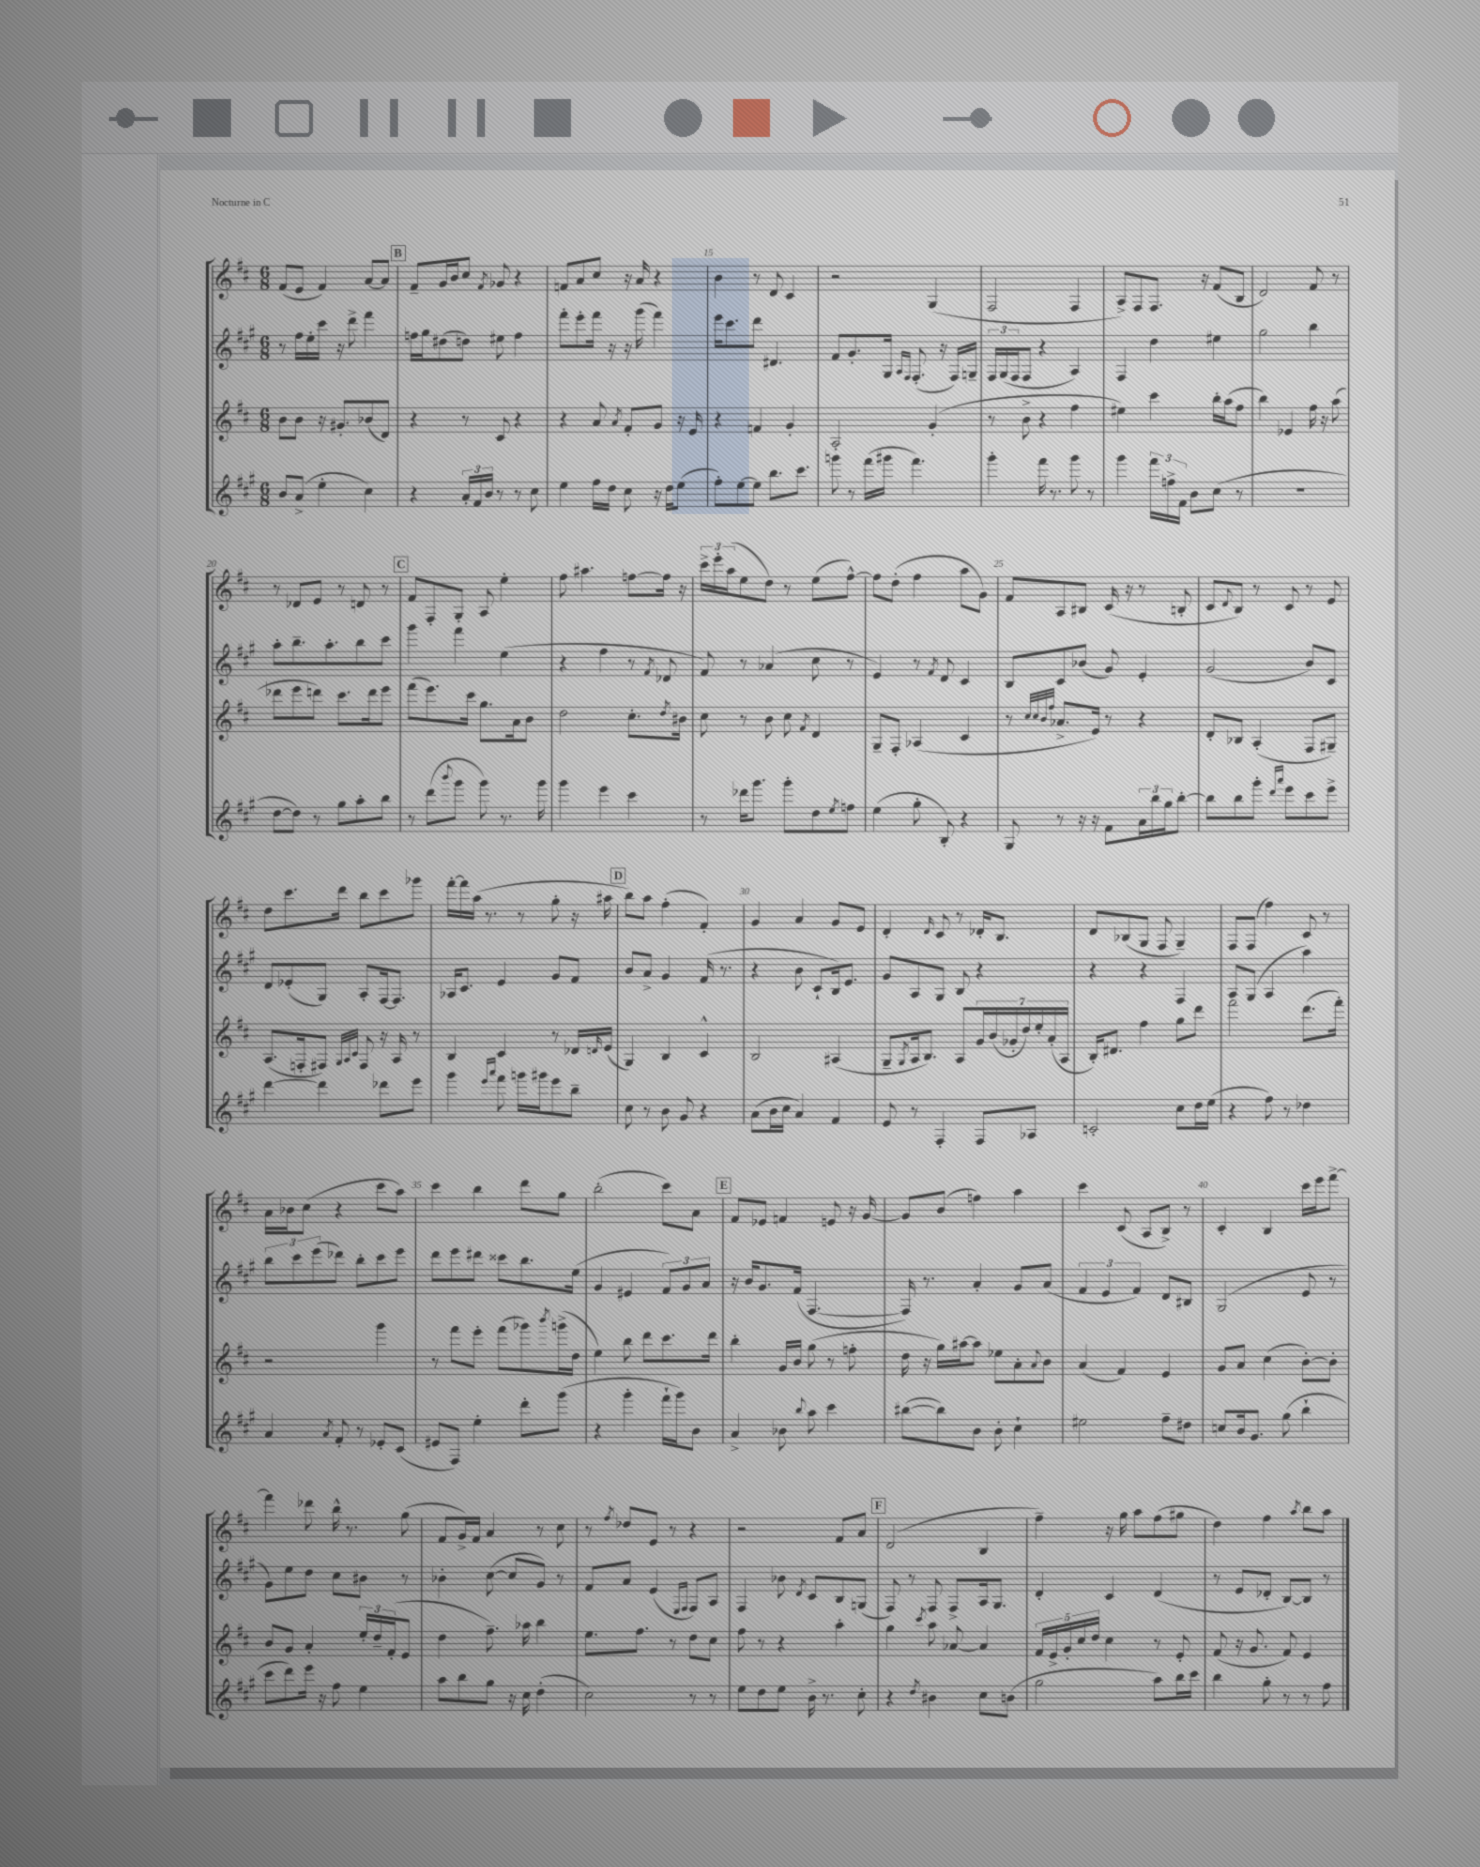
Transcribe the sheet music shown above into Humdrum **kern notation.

**kern	**kern	**kern	**kern
*staff4	*staff3	*staff2	*staff1
*clefG2	*clefG2	*clefG2	*clefG2
*k[f#c#g#]	*k[f#c#]	*k[f#c#g#]	*k[f#c#]
*M6/8	*M6/8	*M6/8	*M6/8
8b	8b	8r	(8f#
(8a^	8b	16ff#	8e
.	.	16ee'	.
4ee'	16r	16ccc#	4f#)
.	8.g#'	16r	.
.	.	8ddd^	.
4cc#)	(8b-	4fff#	[8a
.	8d)	.	8a]
=	=	=	=
4r	4r	16ff	8f#~
.	.	16gg#	.
.	.	(8dd#	16g
.	.	.	16b
24a'	8r	8dd)	8cc#
24f#	.	.	.
24b	.	.	.
.	.	.	8qf#
8r	8c#	8ee#	8g-
8r	4r	4ff	4r
8cc#	.	.	.
=	=	=	=
4ee	4r	8fff#'	8f
.	.	8eee'	8a
16ff#	8a	16fff#	8cc#
16dd	.	16r	.
.	8qa	.	.
8cc#	8f#'	16r	16r
.	.	(16ggg#	16a
16r	8g	4fff#)	4r
16dd	.	.	.
(8ee	16r	.	.
.	16e	.	.
=	=	=	=
8ff#')	4r	16eee	4b
.	.	8.ccc#	.
[8ee	.	.	.
8ee]	4f	8ddd	8r
8.bb	.	4.d#	8d
.	4g'	.	4c#
8.ccc#	.	.	.
=	=	=	=
8ggg	2A'	8f#	2r
8r	.	8.g#'	.
(16fff#	.	.	.
16ggg#	.	16G#	.
.	.	16qqA	.
.	.	16qqF#	.
4.fff#)	.	(8.F#'	.
.	(4g'	.	(4G
.	.	16r	.
.	.	16F#)	.
.	.	16G~	.
=	=	=	=
4ggg#'	8r	24F#	2F#
.	.	(24G#	.
.	.	24F#	.
.	8b^	8F#	.
16fff#	4r	4r	.
8.r	.	.	.
8ggg#	4ff#	4A)	4F#
8r	.	.	.
=	=	=	=
4ggg#	4ee#)	4F#	8A^)
.	.	.	8F#
24fff#	4ccc#	4dd	8.F#
24ff^	.	.	.
24f#	.	.	.
8b	.	.	.
.	.	.	16r
(8cc#	16bb'	4ee#	(8f#
.	(16aa	.	.
8r	8ff#	.	8B
=	=	=	=
2.r	4bb)	2gg#	2d)
.	4e-	.	.
.	16ff#	4bb	8f#
.	16r	.	.
.	(8aa	.	8r
=	=	=	=
[8dd	8ddd-	8aa'	8r
8dd])	8eee	8.bb~	8d-
8r	8ddd)	.	8e
.	.	8.aa'	.
8gg#	8.ccc#	.	8r
8aa'	.	8bb	8d
.	16ddd	.	.
8bb	8eee	8ccc#	8r
=	=	=	=
8r	(8fff#	4ggg#	8f#
(8ddd	8.eee)	.	8F#'
8qqbbb	.	.	.
8ggg#	.	4fff#	8G'
.	16ccc#	.	.
8ggg#)	8.gg	.	8A
8.r	.	(4ee	4ee'
.	16a	.	.
.	8b	.	.
16ggg#	.	.	.
=	=	=	=
4ggg#	2dd	4r	8ff#
.	.	.	4.aa#
4eee	.	4ff#	.
4ccc#	8.cc#'	8r	[8ff
.	.	8qf#	.
.	.	8d-	16ff]
.	8qdd	.	.
.	16b#	.	16r
=	=	=	=
8r	8cc#	8f#)	24ccc#^
.	.	.	24eee'
.	.	.	(24aa
16ddd-	8r	8r	8ee
8.ggg#	.	.	.
.	8b	(4a-	8dd)
8ggg#'	8cc#	.	8r
.	8qf#	.	.
8dd	4d	8cc#	(8ee
8qee	.	.	.
8ff	.	8r	[8ff#^^)
=	=	=	=
(4ee	8G~	4e)	8ff#]
.	8F#'	.	(8dd'
8gg#'	(4A-	8r	4ff#
.	.	8qf#	.
8B')	.	8d	.
4r	4c#	4c#	8aa
.	.	.	8g)
=	=	=	=
8G#	8r	8B	8f#
.	32qqcc#	.	.
.	32qqcc#	.	.
.	32qqb	.	.
.	32qqff#	.	.
8r	8.a-^	8c#	8A
16r	.	(8b-	8B#
16r	16e)	.	.
8f#	8r	8g#)	(16c#
.	.	.	16r
24a	4r	4e'	8r
24bb	.	.	.
24gg#	.	.	.
[8bb'	.	.	8B'
=	=	=	=
8bb]	8d'	(2g#	8c#
.	.	.	8qqd
8bb	8B-	.	8B)
8ggg#'	(4A'	.	8r
16qqddd	.	.	.
16qqaaa	.	.	.
8eee	.	.	8c#
8ccc#	8F#	8b)	8r
8eee^	8G#~)	8c#	8e
=	=	=	=
[4ddd	(8.A	8d	8dd
.	.	(8e-'	8.ccc#
.	16F'	.	.
4ddd]	8F#)	8G#)	.
.	.	.	16ddd
.	32qqG	.	.
.	32qqA	.	.
.	32qqc#	.	.
.	8F#	8A'	8bb
8ddd-	16r	[16F#	8ccc#
.	16A	8.F#]	.
8eee	8r	.	8ggg-
=	=	=	=
4ggg#	4B	16A-	[16fff#'
.	.	8.c#	16fff#]
.	.	.	(16aa
.	.	.	8.r
16qqeee	.	.	.
16qqaaa	.	.	.
8fff#	4c#	4e	.
16ggg	.	.	8r
16ggg#	.	.	.
8eee	8r	8g#	8gg'
8bb~	16d-	8f#	16r
.	16qqd	.	.
.	(16e	.	16aa#
=	=	=	=
8cc#	4G)	8b	8bb)
8r	.	8a^	8aa
8b	4B	4g#	(4ff#'
8g#	.	.	.
4r	4c#^^	(16f#	4f#')
.	.	8.r	.
=	=	=	=
(8a	2B	4r	4g
16b	.	.	.
16cc#	.	.	.
4a)	.	8b	4a
.	.	8c#`	.
4f#	(4A#	16B)	8g
.	.	8.e	.
.	.	.	8e
=	=	=	=
8e	8G~	8g#	4d'
.	8qG	.	.
8r	16A	8A	.
.	8.B)	.	.
.	.	.	16qqd
4F#'	.	8G#	8c#
.	8A	8B	8r
8F#	28g	4r	16d-'
.	(28b	.	.
.	.	.	8.B
.	28g-'	.	.
.	28dd)	.	.
8A-	.	.	.
.	28ee'	.	.
.	(28a'	.	.
.	28A	.	.
=	=	=	=
2c'	16B')	4r	8d
.	8.d#	.	.
.	.	.	(8B-
.	4ff#	4r	8G
.	.	.	8F#
8cc#	8gg	4F#	4G~)
16dd	8ddd	.	.
(16ee	.	.	.
=	=	=	=
4r	2fff#	8A	8F#
.	.	(8G#	(8F#
8ff#)	.	4A	4ff#)
8r	.	.	.
4dd-	(8.ddd	4aa)	8c#
.	.	.	8r
.	16fff#')	.	.
=	=	=	=
4a	2r	12bb	16a
.	.	.	16b-
.	.	12ccc#	.
.	.	.	(8cc#
.	.	(12eee	.
8qa	.	.	.
8f#'	.	8ddd-)	4r
8r	.	8bb'	.
8e-'	4ggg	8ccc#	8ccc#
(8c#	.	8eee	8aa)
=	=	=	=
8e#	8r	8ddd	4ccc#
8F#)	8fff#	8eee	.
4ee'	8eee'	8ddd#	4bb
.	(8fff#	8ccc##	.
8ddd'	8ggg-)	8.bb	8ddd
.	8qbbb	.	.
(8ggg#	(16ggg^	.	8gg
.	16dd	(16ee	.
=	=	=	=
4r	4ee)	4g#	(2bb'
4ggg#'	8bb	4e#	.
.	8ddd	.	.
16fff#`	8.ccc#	12f#)	8ccc#)
16ggg#)	.	.	.
.	.	12g#	.
8b	.	.	8a
.	.	12a	.
.	16ddd	.	.
=	=	=	=
4a^	4bb'	16r	8f#
.	.	16b	.
.	.	8.g#	8e-
8b-	16g	.	4f
.	16b	(16f#	.
8qqbb	.	.	.
8aa	(8gg	[4.F#	.
4ccc#	8r	.	8e
.	8ff'	.	16r
.	.	.	[16g
=	=	=	=
([8bb#	16dd	16F#])	8g]
.	16r	8.r	.
8bb#])	16gg)	.	(8b
.	[16aa#	.	.
8b	8aa#]	4a'	4ff)
8b'	8ee-	.	.
4cc#`	8a'	8g#	4aa
.	8qqa	.	.
.	8b	(8a	.
=	=	=	=
2ee#	(4a	6f#	4ccc#
.	.	6e	.
.	4f#)	.	(8c#
.	.	6f#)	.
.	.	.	8A
8ff#~	4e	8d	8B^)
8dd#	.	8B#	8r
=	=	=	=
8cc	8g	(2G#	4c#'
16b	8a	.	.
8.g#	.	.	.
.	(4cc#	.	4B
(8gg#	.	.	.
4bb`	[8b')	8e	16ccc#
.	.	.	16eee
.	8b']	8r	[8fff#^
=	=	=	=
8ccc#	8b	8g#)	4fff#]
8ddd)	8g	8ee	.
16eee	4a'	8dd	8ddd-
16r	.	.	.
8ff#	.	8cc#	16bb^^
.	.	.	8.r
4ee	24ee'	8b#	.
.	24dd~	.	.
.	(24f#'	.	.
.	8e	8r	(8gg
=	=	=	=
8aa	4dd	4b-'	8f#
8bb	.	.	16g^)
.	.	.	16f#
8gg#	8.ff#~)	([8cc#	4a
16r	.	8cc#]	.
16cc#	16aa-	.	.
(4dd'	4bb	8g#)	8r
.	.	8r	8cc#
=	=	=	=
2cc#)	8.ee	8f#	8r
.	.	.	8qff#
.	.	8a	8dd-
.	8.ff#	.	.
.	.	(4e	8e
.	8r	.	8r
.	.	16qqE	.
.	.	16qqF#	.
8r	8dd	8F#)	4r
8r	8cc#	8A	.
=	=	=	=
8ee	8ff#	4F#	2r
8dd	8r	.	.
8ee	4r	8b-	.
.	.	8qd	.
16b^	.	8c#	.
8.r	.	.	.
.	4aa'	8B	8f#
8cc#'	.	(8G	8a
=	=	=	=
4r	4gg	8F#)	(2d
.	.	8r	.
8qdd	8qccc#	.	.
4b#	8aa	8F#	.
.	[8a-	8F#^	.
8cc#	4a-]	16A	4B
.	.	8.G#	.
(8b	.	.	.
=	=	=	=
2gg#	20f#	4d'	4ff#~)
.	20e^	.	.
.	20g'	.	.
.	20cc#	.	.
.	20dd	.	.
.	4cc#	4c#	16r
.	.	.	16gg
.	.	.	8aa
8aa)	8r	(4d	(8ff#
16bb	8e'	.	8gg#
16ccc#	.	.	.
=	=	=	=
4bb	(8f#	8r	4dd)
.	16r	8e	.
.	8.g	.	.
8gg#'	.	8d-'	4ff#
8r	8f#)	[8B)	.
.	.	.	8qaa
8r	4e	8B]	8bb
8ff#	.	8r	8aa
==	==	==	==
*-	*-	*-	*-
